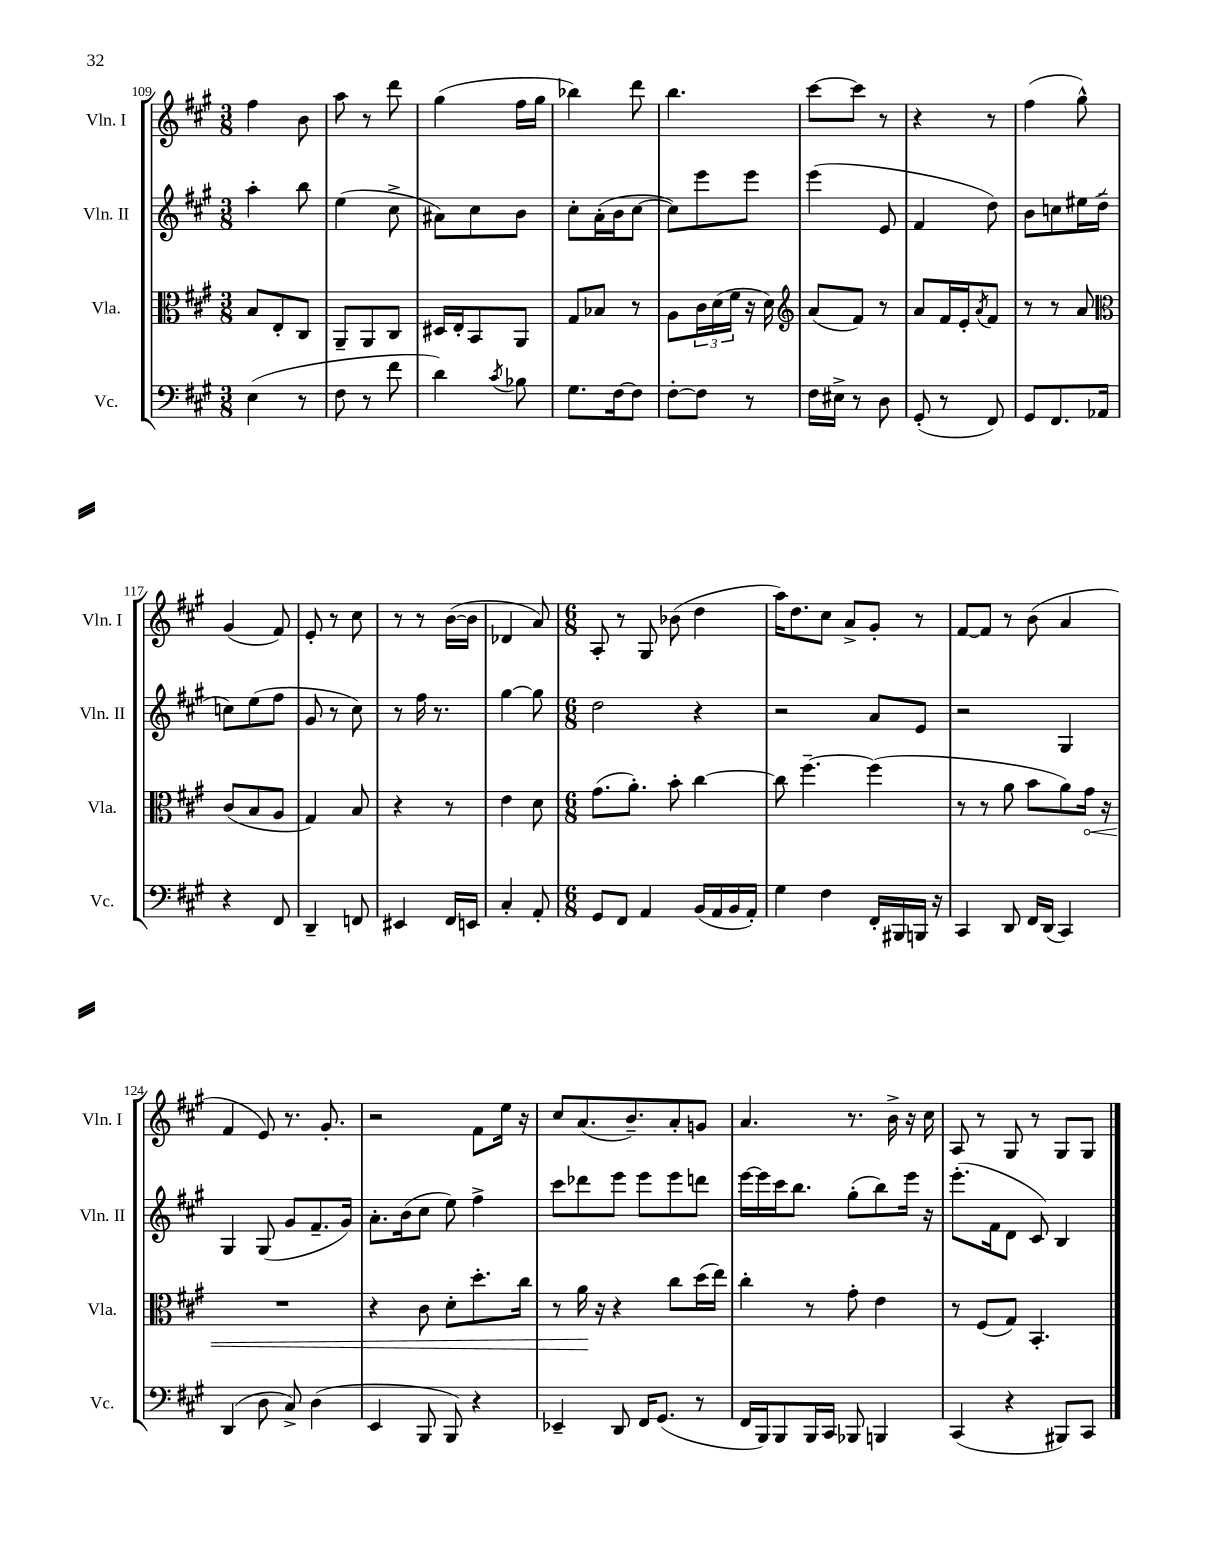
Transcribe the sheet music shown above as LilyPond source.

<<
\new StaffGroup <<
\new Staff = "s0" \with { instrumentName = "Vln. I" shortInstrumentName = "Vln. I" } {
    \clef treble \key a \major \numericTimeSignature \time 3/8
    fis''4 b'8 |
    a''8 r8 d'''8 |
    gis''4( fis''16 gis''16 |
    bes''4) d'''8 |
    b''4. |
    cis'''8~ cis'''8 r8 |
    r4 r8 |
    fis''4( gis''8-^) |
    gis'4( fis'8) |
    e'8-. r8 cis''8 |
    r8 r8 b'16~( b'16 |
    des'4 a'8) |
    \numericTimeSignature \time 6/8 a8-. r8 gis8 bes'8( d''4 |
    a''16) d''8. cis''8 a'8-> gis'8-. r8 |
    fis'8~ fis'8 r8 b'8( a'4 |
    fis'4 e'8) r8. gis'8.-. |
    r2 fis'8 e''16 r16 |
    cis''8 a'8.( b'8.--) a'8-. g'8 |
    a'4. r8. b'16-> r16 cis''16 |
    a8 r8 gis8 r8 gis8 gis8 \bar "|." |
}
\new Staff = "s1" \with { instrumentName = "Vln. II" shortInstrumentName = "Vln. II" } {
    \clef treble \key a \major \numericTimeSignature \time 3/8
    a''4-. b''8 |
    e''4( cis''8-> |
    ais'8) cis''8 b'8 |
    cis''8-. a'16-.( b'16 cis''8~ |
    cis''8) e'''8 e'''8 |
    e'''4( e'8 |
    fis'4 d''8) |
    b'8 c''8 eis''16 d''16--( |
    c''8) e''8( fis''8 |
    gis'8 r8 cis''8) |
    r8 fis''16 r8. |
    gis''4~ gis''8 |
    \numericTimeSignature \time 6/8 d''2 r4 |
    r2 a'8 e'8 |
    r2 gis4 |
    gis4 gis8( gis'8 fis'8.-- gis'16) |
    a'8.-. b'16( cis''8 e''8) fis''4-> |
    cis'''8 des'''8 e'''8 e'''8 e'''8 d'''8 |
    e'''16~ e'''16 cis'''16 b''8. gis''8-.( b''8) e'''16 r16 |
    e'''8.-.( fis'16 d'8 cis'8) b4 \bar "|." |
}
\new Staff = "s2" \with { instrumentName = "Vla." shortInstrumentName = "Vla." } {
    \clef alto \key a \major \numericTimeSignature \time 3/8
    b8 e8-. cis8 |
    a,8-- a,8 cis8 |
    dis16 e16-. b,8 a,8 |
    gis8 bes8 r8 |
    a8 \tuplet 3/2 { cis'16 d'16( fis'16 } r16 d'16) |
    \clef treble a'8( fis'8) r8 |
    a'8 fis'16 e'16-. \acciaccatura { a'8 } fis'8 |
    r8 r8 a'8 |
    \clef alto cis'8( b8 a8 |
    gis4) b8 |
    r4 r8 |
    e'4 d'8 |
    \numericTimeSignature \time 6/8 gis'8.( a'8.-.) b'8-. cis''4~ |
    cis''8 fis''4.~-- fis''4( |
    r8 r8 a'8 b'8 a'8) \once \override Hairpin.circled-tip = ##t gis'16\< r16 |
    R2. |
    r4 cis'8 d'8-. d''8.-. cis''16 |
    r8 a'16\! r16 r4 cis''8 d''16( e''16) |
    cis''4-. r8 gis'8-. e'4 |
    r8 fis8( gis8) b,4.-. \bar "|." |
}
\new Staff = "s3" \with { instrumentName = "Vc." shortInstrumentName = "Vc." } {
    \clef bass \key a \major \numericTimeSignature \time 3/8
    e4( r8 |
    fis8 r8 fis'8 |
    d'4) \acciaccatura { cis'8 } bes8 |
    gis8. fis16~ fis8 |
    fis8~-. fis8 r8 |
    fis16 eis16-> r8 d8 |
    gis,8-.( r8 fis,8) |
    gis,8 fis,8. aes,16 |
    r4 fis,8 |
    d,4-- f,8 |
    eis,4 fis,16 e,16 |
    cis4-. a,8-. |
    \numericTimeSignature \time 6/8 gis,8 fis,8 a,4 b,16( a,16 b,16 a,16-.) |
    gis4 fis4 fis,16-. bis,,16 b,,16 r16 |
    cis,4 d,8 fis,16 d,16( cis,4) |
    d,4( d8 cis8->) d4( |
    e,4 b,,8 b,,8) r4 |
    ees,4-- d,8 fis,16 gis,8.( r8 |
    fis,16 b,,16) b,,8 b,,16 cis,16 bes,,8 b,,4 |
    cis,4( r4 bis,,8) cis,8 \bar "|." |
}
>>
>>
\layout { \context { \Score currentBarNumber = #109 } }
